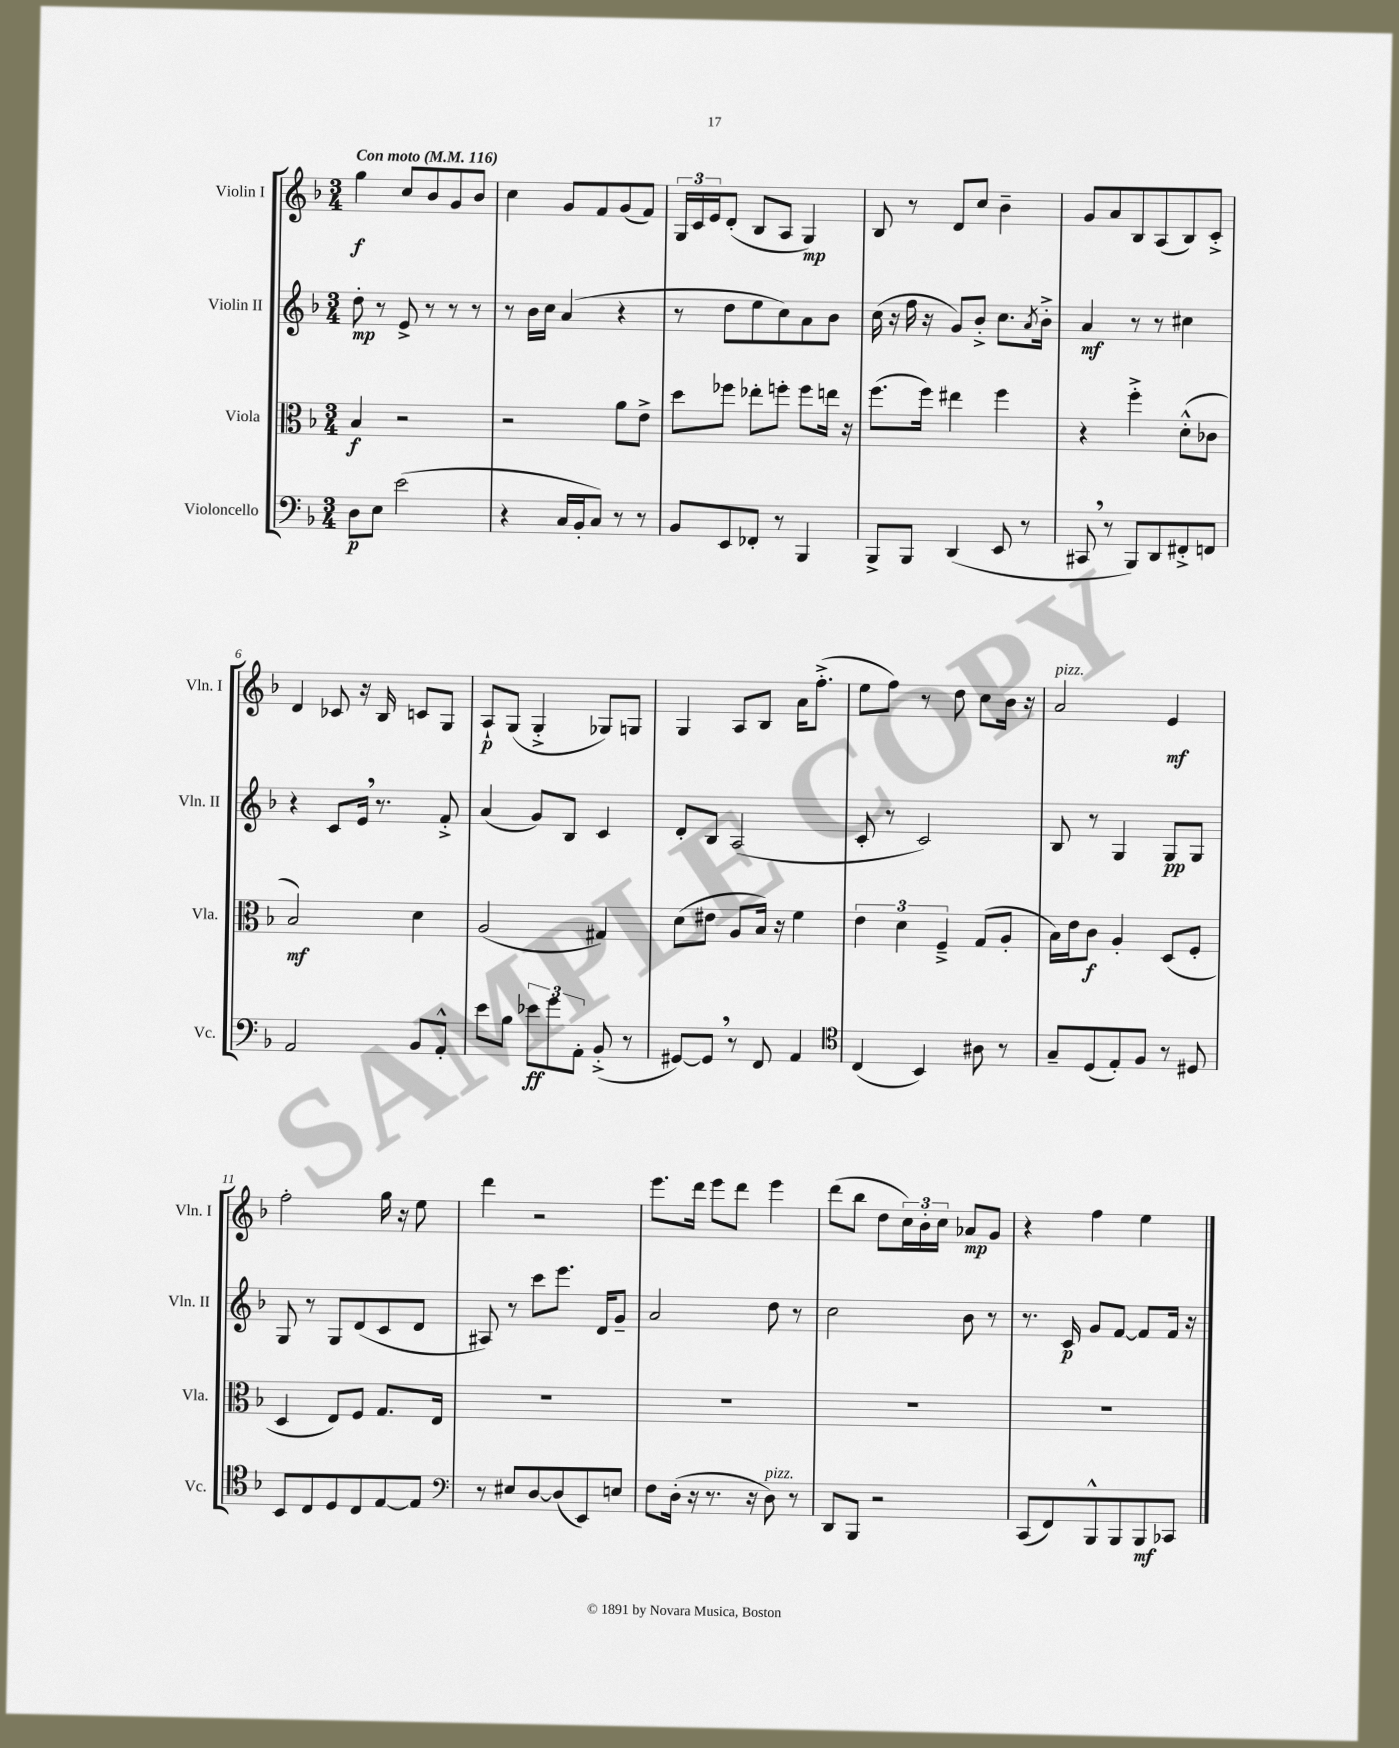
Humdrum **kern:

**kern	**kern	**kern	**kern
*staff4	*staff3	*staff2	*staff1
*clefF4	*clefC3	*clefG2	*clefG2
*k[b-]	*k[b-]	*k[b-]	*k[b-]
*M3/4	*M3/4	*M3/4	*M3/4
*MM116	*MM116	*MM116	*MM116
8D	4B-	8dd'	4gg
8E	.	8r	.
(2e	2r	8e^	8cc
.	.	8r	8b-
.	.	8r	8g
.	.	8r	8b-
=	=	=	=
4r	2r	8r	4cc
.	.	16b-	.
.	.	16cc	.
16C	.	(4a	8g
16BB-'	.	.	.
8C)	.	.	8f
8r	8a	4r	(8g
8r	8e^	.	8f)
=	=	=	=
8BB-	8dd	8r	24G
.	.	.	24c
.	.	.	24e
8EE	8ff-	8dd	(8d'
8FF-'	8ee-'	8ee	8B-
8r	8ff'	8cc)	8A
4BBB-	8ff	8a	4G)
.	16ee	8b-	.
.	16r	.	.
=	=	=	=
8BBB-^	(8.ff	(16cc	8B-
.	.	16r	.
8BBB-	.	16ff	8r
.	16ff)	16r	.
(4DD	4ee#	8g)	8d
.	.	8b-'^	8cc
8EE	4ff	8.cc	4b-~
8r	.	.	.
.	.	8qa	.
.	.	16b-'^	.
=	=	=	=
8CC#	4r	4a	8g
8r	.	.	8a
8BBB-)	4ff'^	8r	8B-
8DD	.	8r	(8A
8FF#'^	(8d'^^	4cc#	8B-)
8FF	8c-	.	8c'^
=	=	=	=
2AA	2B-)	4r	4d
.	.	8c	8c-
.	.	16e	16r
.	.	8.r	16B-
8BB-	4d	.	8c
8AA'^^	.	8f'^	8G
=	=	=	=
8e	(2A	(4a	8A`
8B-	.	.	(8G
12e-	.	8g)	4G'^
12g	.	.	.
.	.	8B-	.
12AA'	.	.	.
(8BB-'^	4G#)	4c	8G-)
8r	.	.	8G
=	=	=	=
[8GG#)	(8d	8d'	4G
8GG#]	8e#	8B-	.
8r	8A	(2A	8A
8FF	16B-)	.	8B-
.	16r	.	.
4AA	4f	.	16a
.	.	.	(8.ff'^
=	=	=	=
*clefC4	*	*	*
(4C	6e	8c'	8ee
.	.	8r	8ff)
.	6d	.	.
4BB-)	.	2c)	8r
.	6F~^	.	.
.	.	.	8dd
8A#	(8G	.	8cc
8r	8A'	.	16b-
.	.	.	16r
=	=	=	=
8G~	16B-)	8B-	2a
.	16e	.	.
(8D	8c	8r	.
8E')	4A'	4G	.
8F	.	.	.
8r	(8D	8G	4e
8D#	8F'	8G	.
=	=	=	=
8BB-	4D	8G	2ff'
8C	.	8r	.
8D	8E)	8G	.
8C	8F	(8d	.
[8E	8.G	8c	16gg
.	.	.	16r
8E]	.	8d	8ee
.	16E	.	.
=	=	=	=
*clefF4	*	*	*
8r	2.r	8A#)	4ddd
8E#	.	8r	.
[8D	.	8ccc	2r
(8D]	.	8.eee	.
8EE)	.	.	.
.	.	16d	.
8E	.	8g~	.
=	=	=	=
8F	2.r	2a	8.eee
(16D'	.	.	.
16r	.	.	16ddd
8.r	.	.	8eee
.	.	.	8ddd
16r	.	.	.
8D)	.	8dd	4eee
8r	.	8r	.
=	=	=	=
8DD	2.r	2cc	(8ddd
8BBB-	.	.	8bb-
2r	.	.	8dd
.	.	.	24cc)
.	.	.	24b-'
.	.	.	24cc
.	.	8b-	8a-
.	.	8r	8g
=	=	=	=
(8CC	2.r	8.r	4r
8FF)	.	.	.
.	.	16c	.
8BBB-^^	.	8g	4ff
8BBB-	.	[8f	.
8BBB-	.	8f]	4ee
8CC-	.	16f	.
.	.	16r	.
==	==	==	==
*-	*-	*-	*-
